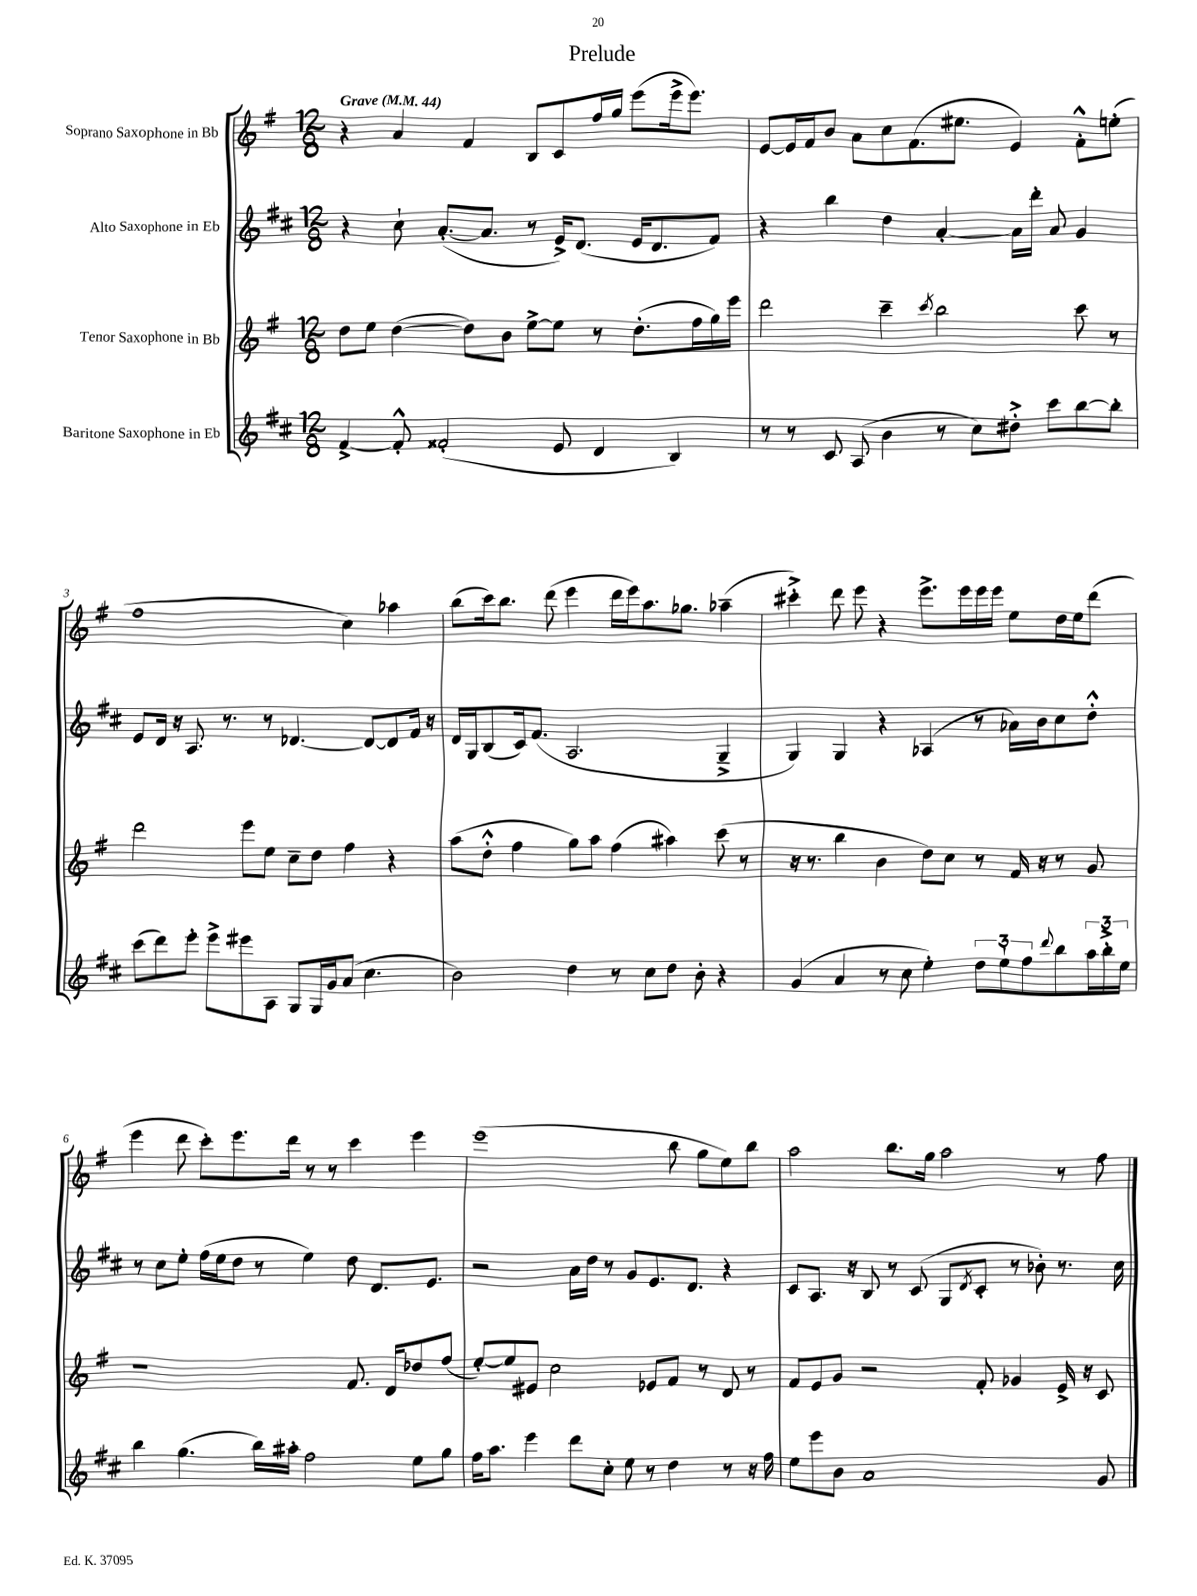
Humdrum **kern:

**kern	**kern	**kern	**kern
*part4	*part3	*part2	*part1
*staff4	*staff3	*staff2	*staff1
*I"Baritone Saxophone in Eb	*I"Tenor Saxophone in Bb	*I"Alto Saxophone in Eb	*I"Soprano Saxophone in Bb
*clefG2	*clefG2	*clefG2	*clefG2
*k[f#c#]	*k[f#]	*k[f#c#]	*k[f#]
*M12/8	*M12/8	*M12/8	*M12/8
*MM44	*MM44	*MM44	*MM44
=1	=1	=1	=1
!	!	!	!LO:TX:a:B:t=Grave
[4f#^/	8dd\L	4r	4r
.	8ee\J	.	.
8f#'^^/]	([4dd\	8cc#`\	4a/
(2f##X'/	.	([8.a'/L	.
.	8dd\L])	.	4f#/
.	.	8.a/J]	.
.	8b\J	.	.
.	[8ee^\L	8r	8B/L
8e/	8ee\J]	16e^/KL)	8c/
.	.	(8.d/J	.
4d/	8r	.	16ff#/L
.	.	.	16gg/JJ
.	(8.dd'\L	16e/KL	(8eee\L
.	.	8.d/	.
4B/)	.	.	16eee^\k
.	16ff#\L	.	8.eee\J)
.	16gg\)	8f#/J)	.
.	16eee\JJ	.	.
=2	=2	=2	=2
8r	2ddd\	4r	[8e/L
8r	.	.	16e/L]
.	.	.	16f#/J
8c#/	.	4bb\	8b/J
(8A/	.	.	8a\L
4b\	4ccc~\	4dd\	8cc\
.	.	.	(8.f#\
.	8qccc/	.	.
8r	2bb\	[4a'/	.
.	.	.	8.ee#X\J
8cc#\L)	.	.	.
8dd#X'^\J	.	16a\LL]	4e/)
.	.	16ddd'\JJ	.
8ccc#\L	.	8a/	.
[8bb\	8ccc\	4g/	8f#'^^\L
8bb'\J]	8r	.	(8een'\J
!!LO:LB:g=z
=3	=3	=3	=3
(8ccc#\L	2ddd\	8e/L	1ff#
8ddd\)	.	16d/Jk	.
.	.	16r	.
8eee'\J	.	8.A/	.
8eee^\L	.	.	.
.	.	8.r	.
8eee#X\	8eee\L	.	.
8A\J	8ee\J	8r	.
8G/L	8cc~\L	[4.d-X/	.
16G/L	8dd\J	.	.
16g/J	.	.	.
(8a/J	4ff#\	.	4cc\)
4.cc#\	.	8d-/L_	.
.	4r	8d-/]	4aa-X\
.	.	16f#/Jk	.
.	.	16r	.
=4	=4	=4	=4
2b\)	(8aa\L	16d/LL	(8bb\L
.	.	16G/J	.
.	8dd'^^\J	(8B/	16ccc\k)
.	.	.	8.bb\J
.	4ff#\	16c#/k)	.
.	.	(8.f#/J	.
.	.	.	(8ddd\
4dd\	8gg\L)	2.A/	4eee\
.	8aa\J	.	.
8r	(4ff#\	.	16ddd\LL
.	.	.	16eee\J)
8cc#\L	.	.	8.aa\
8dd\J	4aa#X\)	.	.
.	.	.	8.gg-X\J
8b'\	.	.	.
4r	(8ccc\	4G~^/	(4aa-X~\
.	8r	.	.
=5	=5	=5	=5
(4g/	16r	4G/)	4ccc#X'^\)
.	8.r	.	.
4a/	4bb\	4G/	8ddd\
.	.	.	8eee\
8r	4b\	4r	4r
8cc#\	.	.	.
4ee'\)	8dd\L)	(4A-X/	8.eee^\L
.	8cc\J	.	.
.	.	.	16eee\L
12dd\L	8r	8r	16eee\
.	.	.	16eee\JJ
12ee`\	.	.	.
.	16f#/	16a-X\LL)	8ee\L
12ff#\	.	.	.
.	16r	16b\J	.
8qqddd/	.	.	.
8bb\	8r	8cc#\	16dd\L
.	.	.	16ee\J
24aa\L	8g/	8dd'^^\J	(8ddd\J
24bb'^\	.	.	.
24ee\JJ	.	.	.
!!LO:LB:g=z
=6	=6	=6	=6
4bb\	1r	8r	4eee\
.	.	8cc#\L	.
(4.gg\	.	8ee'\J	8ddd\
.	.	(16ff#\LL	8ccc'\L)
.	.	16ee\J	.
.	.	8dd\J	8.eee\
16bb\LL)	.	8r	.
16aa#X'\JJ	.	.	16ddd\Jk
2ff#\	.	4ee\)	8r
.	.	.	8r
.	8.f#/	8dd\	4ccc\
.	.	8.d/L	.
.	16d/KL	.	.
8ee\L	8dd-X/	.	4eee\
.	.	8.e/J	.
8gg\J	(8ff#/J	.	.
=7	=7	=7	=7
16ff#\KL	[8ee'/L)	2r	(1eee
8.aa\J	.	.	.
.	8ee/]	.	.
4eee\	8e#X/J	.	.
.	2cc\	.	.
8ddd\L	.	16a\LL	.
.	.	16dd\JJ	.
8cc#'\J	.	8r	.
8ee\	.	8g/L	.
8r	8e-X/L	8.e/	.
4dd\	8f#/J	.	8bb\
.	.	8.d/J	.
.	8r	.	8gg\L
8r	8d/	4r	8ee\)
16r	8r	.	8bb\J
16ff#\	.	.	.
=8	=8	=8	=8
8ee\L	8f#/L	8c#/L	2aa\
8eee\	8e/	8.A/J	.
8b\J	8g/J	.	.
.	.	16r	.
1a	2r	8B/	.
.	.	8r	8.bb\L
.	.	(8c#/	.
.	.	.	16gg\Jk
.	.	8G/L	2aa\
.	.	8qd/	.
.	8f#'/	8c#'/J	.
.	4g-X/	8r	.
.	.	8b-X'\)	.
.	16e^/	8.r	8r
.	16r	.	.
8g/	8c/	.	8ff#\
.	.	16cc#\	.
==	==	==	==
*-	*-	*-	*-
